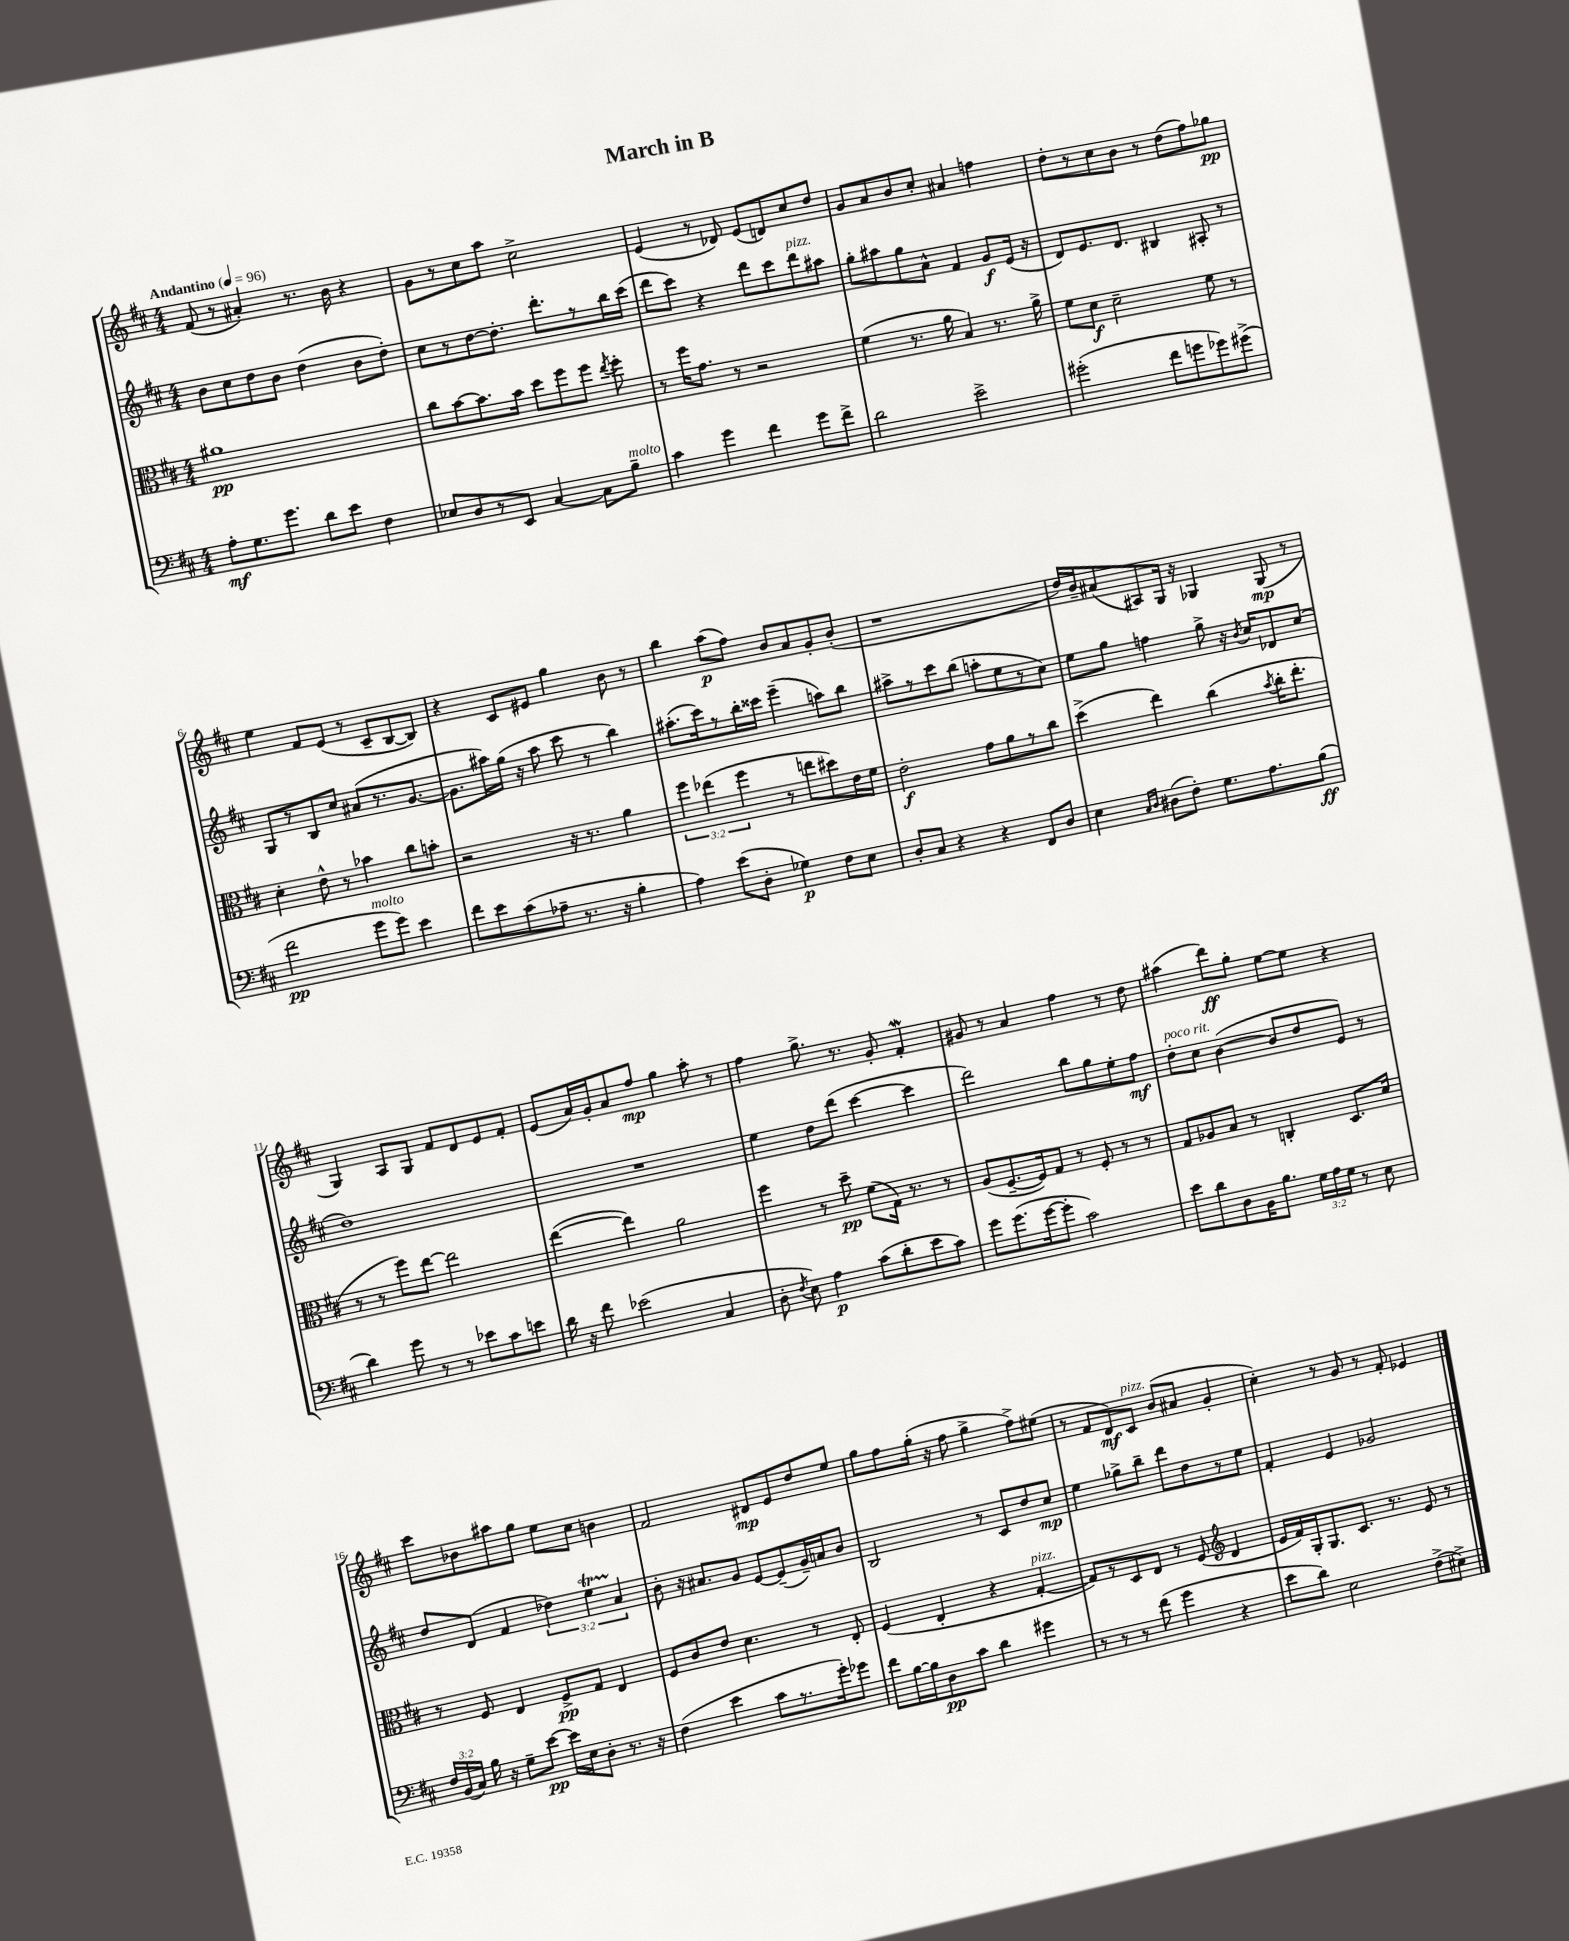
\header { title = "March in B" }
<<
\new StaffGroup <<
\new Staff = "s0" {
    \clef treble \key d \major \numericTimeSignature \time 4/4 \tempo "Andantino" 4 = 96
    \autoBeamOff fis'8( r8 ais'4-.) r8. b'16 r4 |
    g'8[ r8 cis''8 a''8] cis''2-> |
    e'4( r8 des'8) e'8[( d'8) cis''8 d''8] |
    g'8[ a'8 b'8 cis''8]-. ais'4 f''4 |
    d''8[-. r8 cis''8 b'8] r8 d''8[( fis''8) ges''8]\pp |
    e''4 fis'8[ e'8]( r8 cis'8[-- b8~ b8]) |
    r4 cis'8[ eis'8] g''4 b'8 r8 |
    b''4 a''8[\p( fis''8]) b'8[ a'8 g'8-. b'8]-.( |
    r1 |
    d''16[) b'16-- ais'8( ais8) g16] r16 ges4 ges8\mp( r8 |
    g4) a8[ g8] fis'8[ d'8 e'8 fis'8]-. |
    e'8[( a'16) g'16-. a'8 fis''8]\mp g''4 a''8-. r8 |
    fis''4 g''8.-> r8. g'8-. fis'4-.\mordent |
    gis'8 r8 a'4 fis''4 r8 d''8 |
    ais''4( d'''8[\ff) g''8]-. e''8[~ e''8] r4 |
    cis'''8[ bes'8 ais''8 g''8] e''8[ cis''8] b'4 |
    fis'2 dis'8[\mp e'8 d''8 e''8] |
    g''8[ fis''8 g''16]-.( r16 fis''8 g''4-> fis''8[->) eis''8]( |
    r8 fis'8[ d'8\mf) cis'8]^\markup { \italic "pizz." } b'8[( ais'8] g'4-. |
    cis''4-.) r8 g'8 r8 fis'8-. ees'4 \bar "|." |
}
\new Staff = "s1" {
    \clef treble \key d \major \numericTimeSignature \time 4/4 \override Staff.TupletNumber.text = #tuplet-number::calc-fraction-text
    \autoBeamOff b'8[ cis''8 d''8 b'8] d''4( b'8[ d''8]-.) |
    cis''8[ r8 d''8~ d''8.]-. d'''8.[-. r8 b''16 cis'''16]( |
    d'''8[ cis'''8]) r4 d'''8[ cis'''8 d'''8^\markup { \italic "pizz." } ais''8] |
    g''8[-. ais''8 g''8 a'8]-^ fis'4 g'8[\f e'16]( r16 |
    d'8[) e'8. d'8.] bis4 ais8-. r8 |
    g8[ r8 b8 cis''8] ais'8[( r8. g'8.]~ |
    g'8.[ ais''16) g''16]( r16 ais''8 cis'''8 r8 b''4) |
    ais''8.[-.( cis'''16) r8 b''16-. cisis'''16] e'''4--( a''8[) b''8] |
    ais''8[-> r8 cis'''8 b''8]( a''8[-. e''8 r8 cis''8]) |
    e''8[ g''8] f''4 g''8-> r16 \acciaccatura { b'8 } cis''16[ des'8 cis''8]( |
    d''1) |
    R1 |
    e''4 d''8[ d'''8]( cis'''4~ cis'''4 |
    d'''2) b''8[ g''8 e''8-. fis''8]\mf |
    d''8[-.^\markup { \italic "poco rit." } cis''8] b'4~( b'8[ d''8 e'8]) r8 |
    d''8[ d'8]( fis'4 \tuplet 3/2 { des''4) e''4\startTrillSpan a'4\stopTrillSpan } |
    b'8-. r16 ais'8.[ g'8] e'8[~ e'8--( g'16--) a'16 b'8] |
    b2 r8 cis'8[ d''8 cis''8]\mp |
    e''4 ges''8[-> b''8]-- d'''8[ d''8 r8 e''8] |
    fis'4-. e'4 ges'2 \bar "|." |
}
\new Staff = "s2" {
    \clef alto \key d \major \numericTimeSignature \time 4/4 \override Staff.TupletNumber.text = #tuplet-number::calc-fraction-text
    \autoBeamOff ais'1\pp |
    cis''8[ b'8~ b'8. b'16] d''8[ fis''8 fis''8] \acciaccatura { e''8 } fis''8-. |
    r8 fis''16[ g'8.] r8 r2 |
    fis'4( r8. a'16 b4) r8. a'16-> |
    fis'8[ d'8]\f d'2-- fis'8 r8 |
    d'4-. e'8-^ r8 bes'4 cis''8[ b'8]-. |
    r2 r16 r8. a'4 |
    \tuplet 3/2 { fis''4 ees''4( fis''4 } r8 e''8[ dis''8) e'16 fis'16] |
    e'2-.\f g'8[ a'8 r8 cis''8] |
    d''4->( e''4) cis''4( \acciaccatura { b'8 } cis''16[-. e''8.]-. |
    r8 r8 fis''8[) e''8]~ e''2 |
    e''4~( e''4) a'2 |
    fis''4 r8 d''8--\pp fis'8[( g16]) r8. r8 |
    a8[( fis8.~-- fis16) g8] r8 fis8-. r8 r8 |
    g8[ aes8 b8] r8 c4-. d8.[ d'16] |
    r8 fis8 e4 fis8[->\pp g8] e4 |
    fis8[ cis'8 e'8] d'4. r8 e8-. |
    fis4( e4-. r4 g4~-.^\markup { \italic "pizz." } |
    g8[) r8 d8 e8] r8 fis8( \clef treble d'4 |
    e'16[ fis'16) g16-. g8. cis'8.] r8. e'8 r8 \bar "|." |
}
\new Staff = "s3" {
    \clef bass \key d \major \numericTimeSignature \time 4/4 \override Staff.TupletNumber.text = #tuplet-number::calc-fraction-text
    \autoBeamOff a8[-.\mf g8. g'8.] d'8[ e'8] fis4 |
    ees8[ d8 r8 e,8] cis4~ cis8[ b8]--^\markup { \italic "molto" } |
    cis'4 g'4 fis'4 g'8[ fis'8]-> |
    d'2 e'2-> |
    gis'2-.( fis'8[ g'8 ges'8) gis'8]->( |
    fis'2\pp g'8[^\markup { \italic "molto" } g'8]) e'4 |
    fis'8[ e'8 cis'8( aes8]-- r8. r16 b4-. |
    a4) e'8[( d8]-. ges4\p) fis8[ e8] |
    d8[-. cis8] r4 r4 fis,8[ d8] |
    e4 \grace { cis16[ d16] } dis8[( fis8]-.) g8.[ a8. b8]\ff( |
    d'4) g'8 r8 r8 ees'8[ cis'8 e'8] |
    d'16 r16 fis'8 ees'2( cis4 |
    d8-. \acciaccatura { fis8 } e8) a4\p cis'8[( d'8-. e'8 cis'8]) |
    g'8[ g'8.( g'16~ g'8]-. cis'2) |
    e'8[ d'8 d8 b,16 b8.] \tuplet 3/2 { g16[ a16 g16] } r8 e8 |
    \tuplet 3/2 { fis16[ b,16( cis16]) } b16 r16 g8[-- e'8]~\pp e'16[ e16 d8]-. r8. r16 |
    fis4( e'4 cis'8[ r8. g'16-.) ges'8] |
    fis'8[ b16~ b16 d8\pp cis'8] d'4 gis'4 |
    r8 r8 r8 fis'8( g'4 r4 |
    e'8[ d'8]) e2 fis8[->( eis8]->) \bar "|." |
}
>>
>>
